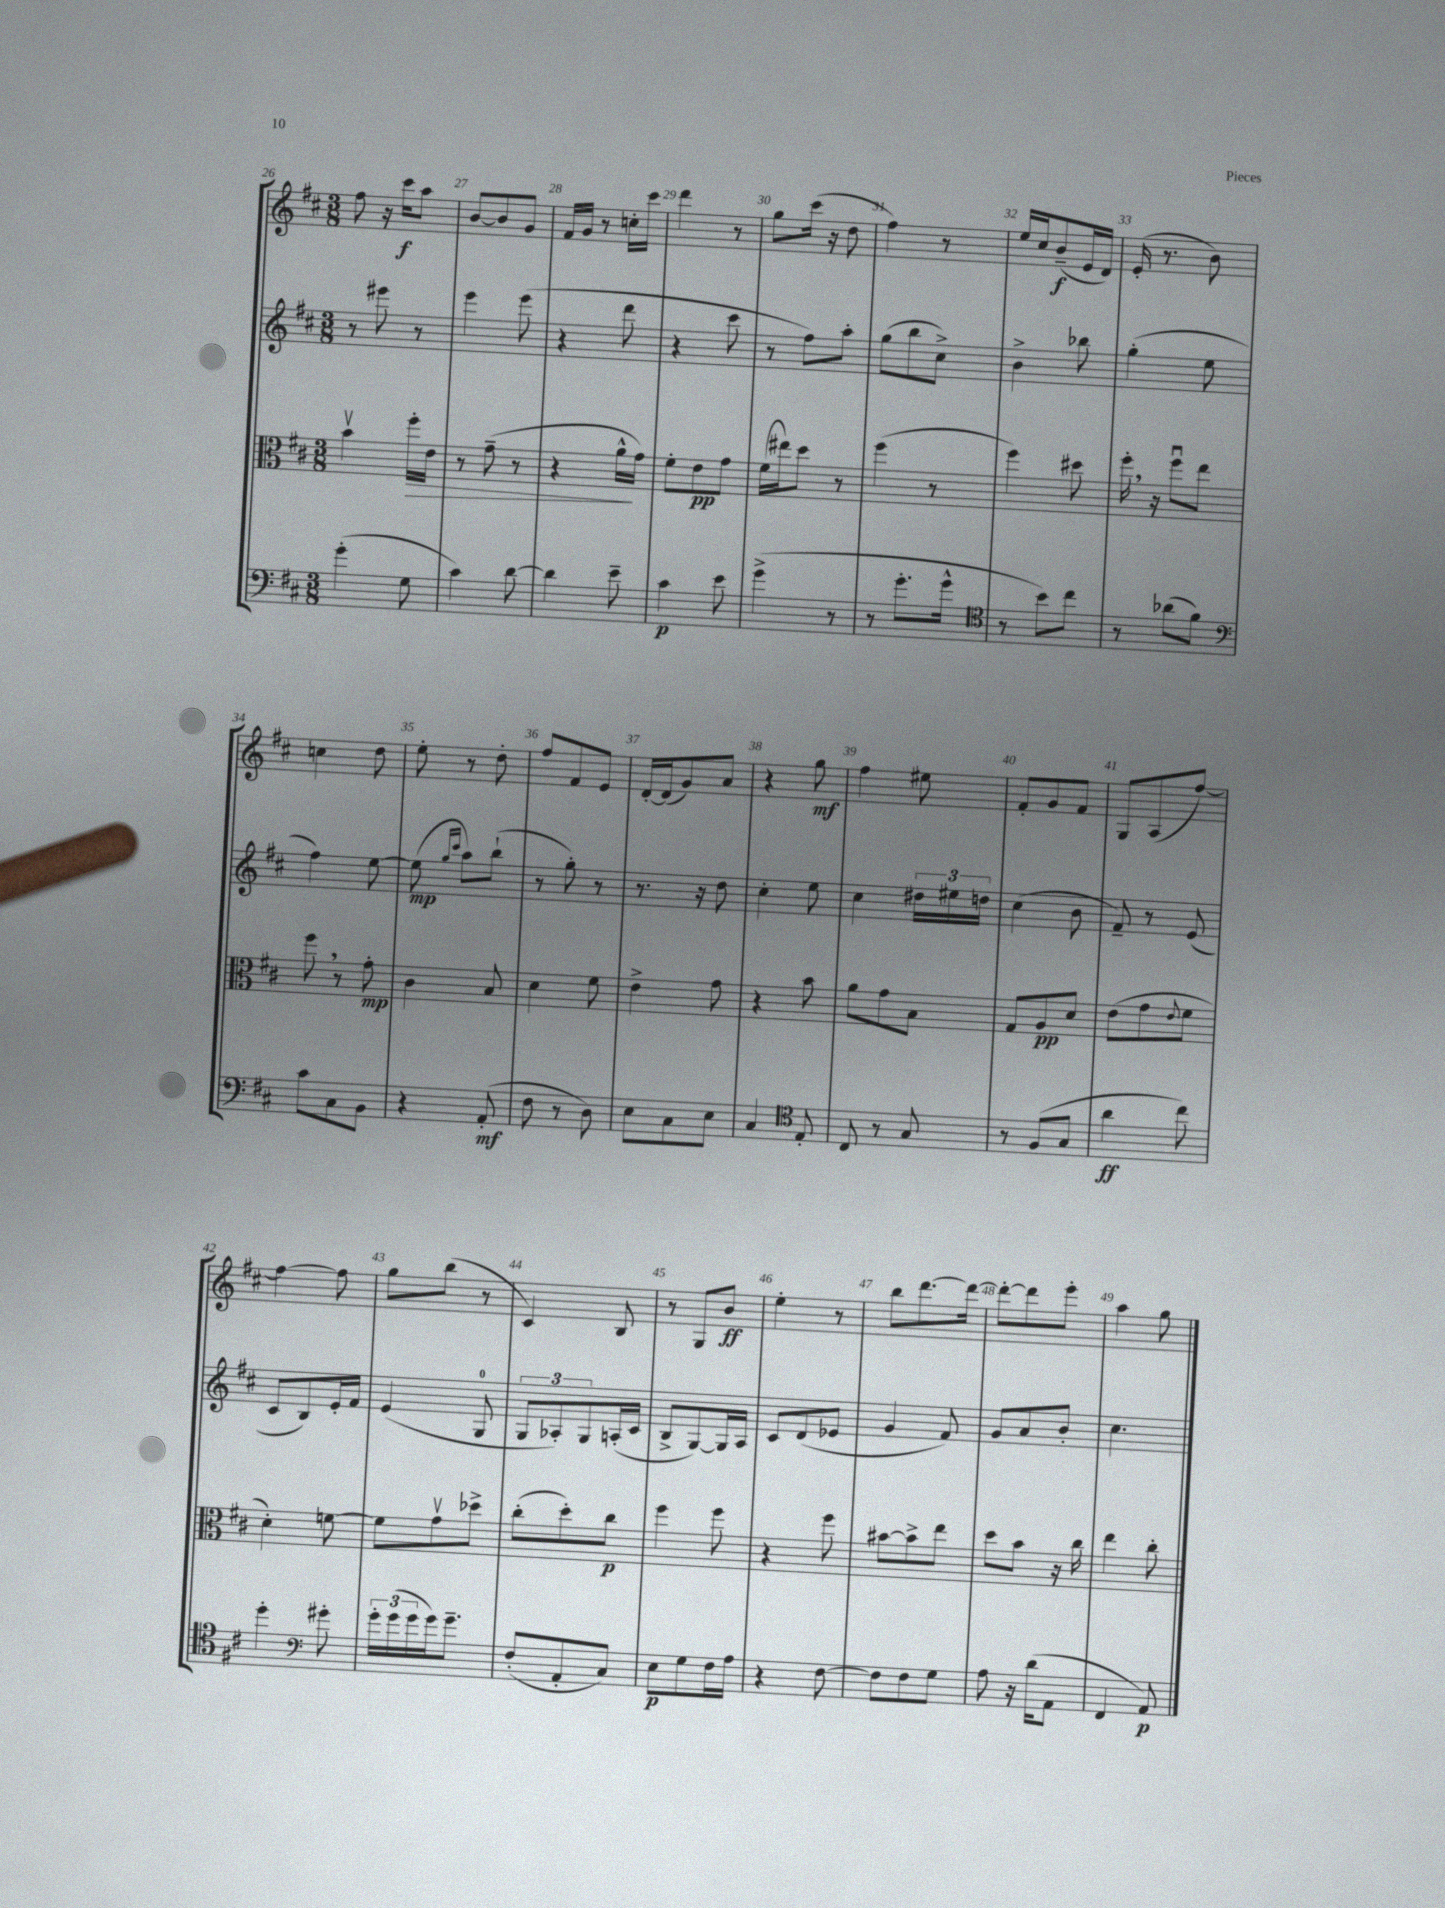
<<
\new StaffGroup <<
\new Staff = "s0" {
    \clef treble \key d \major \numericTimeSignature \time 3/8
    fis''8 r16 cis'''16\f a''8 |
    b'8~ b'8 g'8 |
    fis'16 g'16 r8 c''16-. cis'''16 |
    d'''4 r8 |
    g''8 cis'''16( r16 d''8 |
    fis''4) r8 |
    e''16 cis''16 b'8--\f( e'16 d'16) |
    e'16-.( r8. b'8) |
    c''4 d''8 |
    e''8-. r8 d''8-. |
    fis''8 fis'8 e'8 |
    d'16~-. d'16( g'8) a'8 |
    r4 g''8\mf |
    fis''4 eis''8 |
    fis'8-. g'8 fis'8 |
    g8 a8( fis''8~) |
    fis''4~ fis''8 |
    g''8 b''8( r8 |
    cis'4) b8 |
    r8 g8 b'8\ff |
    e''4-. r8 |
    b''8 d'''8.~ d'''16~ |
    d'''8~-. d'''8 e'''8-. |
    a''4 g''8 \bar "|." |
}
\new Staff = "s1" {
    \clef treble \key d \major \numericTimeSignature \time 3/8
    r8 eis'''8 r8 |
    e'''4 e'''8( |
    r4 d'''8 |
    r4 cis'''8 |
    r8 fis''8) a''8-. |
    g''8( b''8 cis''8->) |
    b'4-> bes''8 |
    g''4-.( e''8 |
    fis''4) e''8~ |
    e''8\mp( \grace { g''16 cis'''16 } a''8) b''8-!( |
    r8 g''8-.) r8 |
    r8. r16 d''8 |
    cis''4-. e''8 |
    cis''4 \tuplet 3/2 { dis''16 eis''16 d''16 } |
    cis''4( b'8 |
    fis'8--) r8 e'8( |
    cis'8 b8) e'16-. fis'16 |
    e'4( g8-0 |
    \tuplet 3/2 { g8 aes8-.) g8 } a16-.( cis'16 |
    b8-> g8~) g16 a16 |
    cis'8 d'8( ees'8 |
    g'4 fis'8) |
    g'8 a'8 b'8-. |
    cis''4. \bar "|." |
}
\new Staff = "s2" {
    \clef alto \key d \major \numericTimeSignature \time 3/8
    b'4\upbow fis''16-.\> e'16 |
    r8 g'8--( r8 |
    r4 a'16-^\! g'16) |
    fis'8-. e'8\pp g'8 |
    fis'16( eis''16) d''8 r8 |
    fis''4( r8 |
    fis''4) dis''8 |
    fis''16-. \breathe r16 fis''8\downbow e''8 |
    fis''8 \breathe r8 g'8-.\mp |
    cis'4 b8 |
    d'4 fis'8 |
    e'4-> g'8 |
    r4 b'8 |
    a'8 g'8 b8 |
    g8 a8\pp d'8 |
    e'8( g'8 \appoggiatura { e'8 } fis'8 |
    d'4-.) f'8~ |
    f'8 g'8\upbow des''8-> |
    cis''8-.( d''8-.) cis''8\p |
    fis''4 fis''8 |
    r4 fis''8 |
    bis'8~ bis'8-> e''8 |
    d''8 b'8 r16 cis''16 |
    e''4 cis''8-. \bar "|." |
}
\new Staff = "s3" {
    \clef bass \key d \major \numericTimeSignature \time 3/8
    g'4-.( g8 |
    cis'4) d'8~ |
    d'4 e'8-- |
    cis'4\p e'8 |
    g'4->( r8 |
    r8 g'8.-. g'16-^ |
    \clef tenor r8 b'8) cis''8 |
    r8 aes'8( fis'8) |
    \clef bass cis'8 cis8 b,8 |
    r4 a,8-.\mf( |
    fis8 r8 d8) |
    e8 cis8 e8 |
    cis4 \clef tenor e8-. |
    cis8 r8 g8 |
    r8 fis8( g8 |
    a'4\ff cis''8) |
    d''4-. \clef bass gis'8-. |
    \tuplet 3/2 { g'16-. g'16( g'16 } g'16) g'8.-- |
    fis8-.( a,8-. cis8) |
    e8\p g8 fis16 a16 |
    r4 fis8~ |
    fis8 fis8 g8 |
    a8 r16 d'16( a,8 |
    fis,4 a,8\p) \bar "|." |
}
>>
>>
\layout { \context { \Score currentBarNumber = #26 \override BarNumber.break-visibility = ##(#f #t #t) barNumberVisibility = #all-bar-numbers-visible } }
